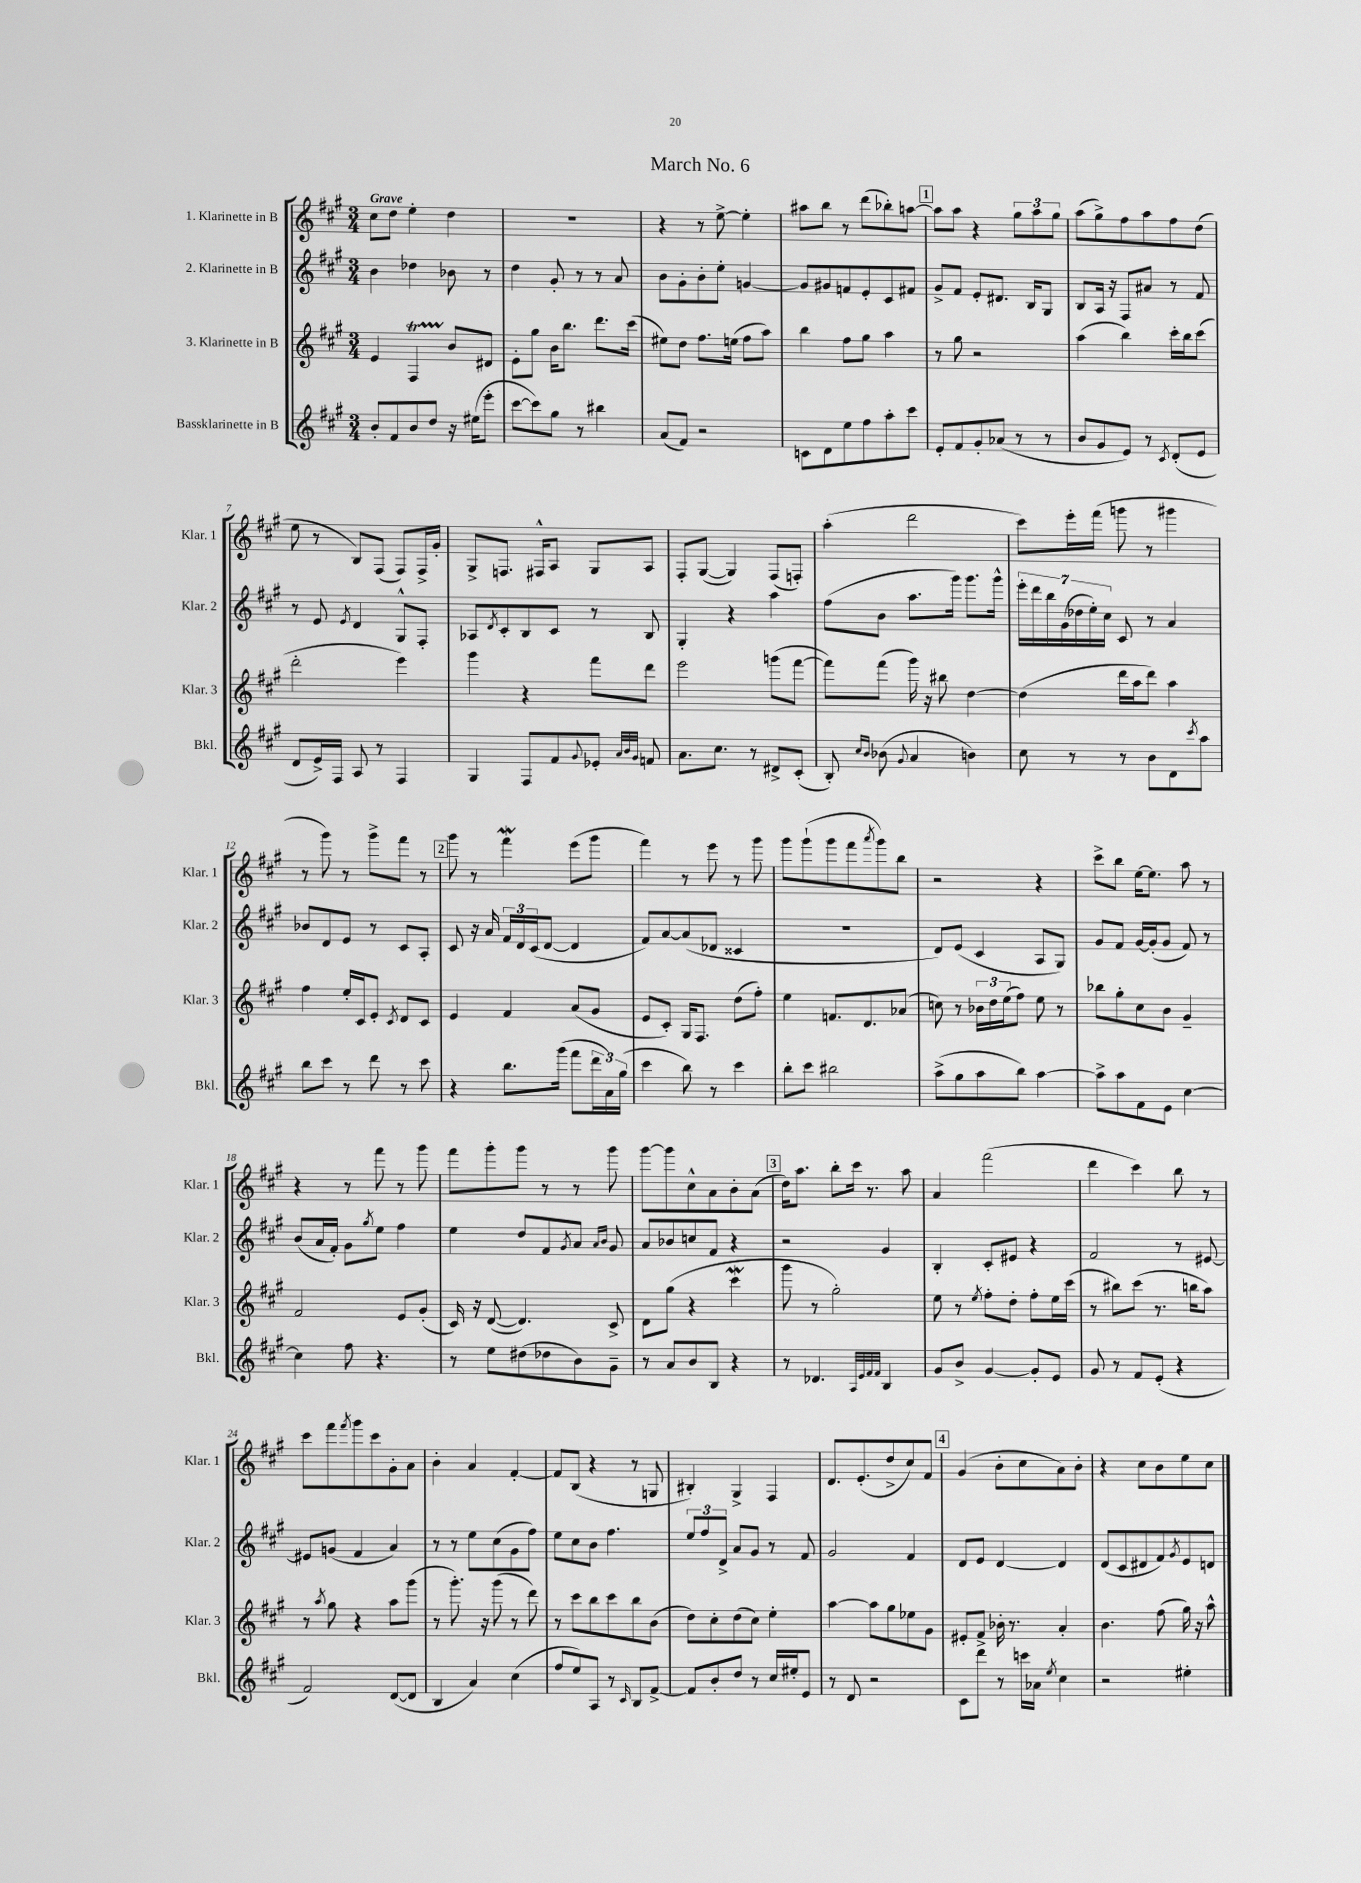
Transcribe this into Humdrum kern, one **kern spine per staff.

**kern	**kern	**kern	**kern
*staff4	*staff3	*staff2	*staff1
*clefG2	*clefG2	*clefG2	*clefG2
*k[f#c#g#]	*k[f#c#g#]	*k[f#c#g#]	*k[f#c#g#]
*M3/4	*M3/4	*M3/4	*M3/4
8b'	4e	4b	8cc#
8f#	.	.	8dd
8b	4F#	4dd-	4ee'
8dd	.	.	.
16r	8b	8b-	4dd
(16ee#	.	.	.
8eee'	8d#	8r	.
=	=	=	=
[8ccc#	8e'	4dd	2.r
8ccc#])	8gg#	.	.
8gg#	16b	8g#'	.
.	8.bb	.	.
8r	.	8r	.
4bb#	8.ddd	8r	.
.	.	8a	.
.	(16ccc#	.	.
=	=	=	=
(8a	8ee#)	8b	4r
8f#)	8dd	8g#'	.
2r	8.ff#	8b'	8r
.	.	8ee'	[8ee^
.	(16ee	.	.
.	8ff#	[4g	4ee']
.	8aa)	.	.
=	=	=	=
8c	4bb	8g]	8aa#
8d	.	8g#	8bb
8ee	8ff#	8f	8r
8ff#	8gg#	8e'	(8ddd
8aa'	4aa	8c#	8bb-')
8ccc#	.	8f#	[8aa
=	=	=	=
8e'	8r	8g#^	8aa]
8f#	8gg#	8f#	8aa
8g#'	2r	8e'	4r
(8a-	.	8.d#	.
8r	.	.	12gg#
.	.	16B	.
.	.	.	12aa
8r	.	8G#	.
.	.	.	12gg#
=	=	=	=
8b	(4aa	8B	(8aa
8g#	.	16A	8gg#^)
.	.	16r	.
8e)	4bb)	8F#	8ff#
8r	.	8a#	8aa
8qc#	.	.	.
(8d'	16ccc#'	8r	8ff#
.	16bb	.	.
8e	(8ccc#	8f#	(8dd
=	=	=	=
8d	2ddd'	8r	8ee
16e^)	.	8e	8r
16F#	.	.	.
.	.	8qe	.
8A	.	4d	8B)
8r	.	.	(8F#
4F#	4eee)	8G#^^	8F#)
.	.	8F#'	16F#^
.	.	.	16g#'
=	=	=	=
4G#	4ggg#	8A-	8G#^
.	.	8qd	.
.	.	8c#'	8.F
8F#	4r	8B	.
.	.	.	16F#^^
8f#	.	8c#	8A
8qqg#	.	.	.
8e-'	8fff#	8r	8G#
32qqa	.	.	.
32qqb	.	.	.
32qqg#	.	.	.
8f	8ddd	8B	8A
=	=	=	=
8.a	2eee	4G#'	8F#'
.	.	.	([8G#
8.cc#	.	.	.
.	.	4r	4G#])
8r	.	.	.
8d#^	(8ggg	4aa	(8F#
(8c#'	[8fff#	.	8F')
=	=	=	=
8B')	8fff#])	(8ff#	(4aa'
16qqcc#	.	.	.
16qqb	.	.	.
(8b-	(8fff#	8b	.
8qqg#	.	.	.
4a	16ggg#)	8.aa	2ddd
.	16r	.	.
.	8bb#	.	.
.	.	16ggg#)	.
4b)	[4dd	8.ggg#	.
.	.	16ggg#^^	.
=	=	=	=
8cc#	(4dd]	28eee'	8ccc#)
.	.	28ddd	.
.	.	28bb	.
.	.	(28g#	.
8r	.	.	16eee'
.	.	28dd-	.
.	.	28ee')	.
.	.	.	(16fff#
.	.	28cc#	.
8r	16ddd	8c#	8ggg
.	16aa	.	.
8b	8ddd)	8r	8r
8d	4aa	4a	4ggg#
8qccc#	.	.	.
8aa	.	.	.
=	=	=	=
8bb	4ff#	8b-	8r
8ccc#	.	8d	8ggg#)
8r	16ee'	8e	8r
.	16c#	.	.
8ddd	8e'	8r	8ggg#^
.	8qc#	.	.
8r	8d	8c#	8fff#
8ccc#	8c#	8A'	8r
=	=	=	=
4r	4e	8c#	8ggg#
.	.	16r	8r
.	.	16a	.
8.bb	4f#	24f#	4fff#
.	.	24d	.
.	.	(24c#	.
.	.	[8d	.
(16ggg#	.	.	.
8fff#	(8a	4d]	(8eee
24ddd	8g#	.	8ggg#
24a)	.	.	.
(24gg#	.	.	.
=	=	=	=
4ccc#	8e	8f#)	4fff#)
.	8c#')	[8a	.
8bb)	16G#	(8a]	8r
.	8.F#	.	.
8r	.	8d-	8eee
4ccc#	(8dd	4c##	8r
.	8ff#')	.	8ggg#
=	=	=	=
8bb'	4ee	2.r	8ggg#
8ccc#	.	.	(8ggg#`
2bb#	8.f	.	8ggg#
.	.	.	8fff#
.	8.d	.	.
.	.	.	8qaaa
.	.	.	8ggg#)
.	(8a-	.	8bb
=	=	=	=
(8aa^	8cc)	8d)	2r
8gg#	8r	(8e	.
8aa	24b-	4c#	.
.	24dd	.	.
.	(24ee	.	.
8bb)	8ff#)	.	.
[4aa	8ee	8A	4r
.	8r	8G#)	.
=	=	=	=
8aa^]	8bb-	8g#	8ccc#^
8aa	8gg#'	8f#	8bb
8f#	8cc#	[16g#	[16ee
.	.	(16g#']	8.ee]
8e	8b	8g#	.
[4cc#	4g#~	8f#)	8aa
.	.	8r	8r
=	=	=	=
4cc#]	2f#	(8b	4r
.	.	16a	.
.	.	16f#')	.
8ff#	.	8g#	8r
.	.	8qgg#	.
4.r	.	8ee	8fff#
.	8e	4ff#	8r
.	(8g#'	.	8ggg#
=	=	=	=
8r	16c#)	4ee	8fff#
.	16r	.	.
8ee	([8d	.	8ggg#'
(8dd#	4.d])	8dd	8ggg#
8dd-	.	8f#	8r
.	.	8qg#	.
8b)	.	8a	8r
.	.	16qqa	.
.	.	16qqb	.
8g#~	8c#^	8g#	8ggg#
=	=	=	=
8r	8d	8a	[8ggg#
8a	(8gg#	8b-	8ggg#]
8b	4r	8cc	8cc#^^
8B	.	8f#	8a
4r	4ccc#	4r	8b'
.	.	.	(8a
=	=	=	=
8r	8ggg#	2r	16dd)
.	.	.	8.aa
4.d-	8r	.	.
.	2gg#')	.	8bb'
.	.	.	16ccc#
.	.	.	8.r
32qqA	.	.	.
32qqe	.	.	.
32qqf#	.	.	.
32qqf#	.	.	.
4B	.	4g#	.
.	.	.	8aa
=	=	=	=
8g#	8ee	4B'	4a
8b^	8r	.	.
.	8qee	.	.
[4g#	8ff#'	8c#'	(2fff#
.	8dd'	8e#	.
8g#']	8ff#'	4r	.
8e	16ee	.	.
.	(16ccc#	.	.
=	=	=	=
8g#	8r	2f#	4ddd
8r	8bb#)	.	.
8f#	(8ccc#	.	4ccc#)
(8e'	8.r	.	.
4r	.	8r	8bb
.	16bb	.	.
.	8aa)	[8e#	8r
=	=	=	=
2f#)	8r	8e#]	8ccc#
.	8qaa	.	.
.	8gg#	(8g	8fff#
.	.	.	8qfff#
.	4r	4f#	8ggg#
.	.	.	8ccc#
([8d	8aa	4a)	8g#'
8d]	(8ggg#	.	8a
=	=	=	=
4B	8r	8r	4b'
.	8.ggg#')	8r	.
4a)	.	8ee	4a
.	16r	.	.
.	(8ggg#	(8cc#	.
(4cc#	8r	8g#	[4f#'
.	8ddd)	8ff#)	.
=	=	=	=
8ff#	8r	8ee	8f#]
8ee)	8ccc#	8cc#	(8B
8A	8bb	8b	4r
8r	8ccc#	4.ff#	.
16qqc#	.	.	.
8B	8bb	.	8r
[8f#^	(8b	.	8G
=	=	=	=
8f#]	8dd)	12ee	4B#')
.	.	12ff#	.
8b'	8cc#'	.	.
.	.	12d^	.
8dd	(8dd	8a	4G#^
8r	8cc#)	8g#	.
16cc#	4ee'	8r	4F#
16ee#'	.	.	.
8e	.	8f#	.
=	=	=	=
8r	[4aa	2g#	8.d
8d	.	.	.
.	.	.	(8.e'
2r	8aa]	.	.
.	8gg#	.	8dd^
.	8ee-	4f#	8cc#)
.	8g#	.	8f#
=	=	=	=
8c#	8e#'	8d	(4g#
8ddd^	8f#	8e	.
8r	16b-'	[4d	8b'
.	8.r	.	.
16ccc	.	.	8cc#
16a-	.	.	.
8qee	.	.	.
4cc#	4a'	4d]	8a)
.	.	.	8b'
=	=	=	=
2r	4.b	(8d	4r
.	.	8c#	.
.	.	8d#	8cc#
.	(8ff#	8f#)	8b
.	.	8qg#	.
4ee#'	16gg#)	8e	8ee
.	16r	.	.
.	8aa^^	8d	8cc#
==	==	==	==
*-	*-	*-	*-
